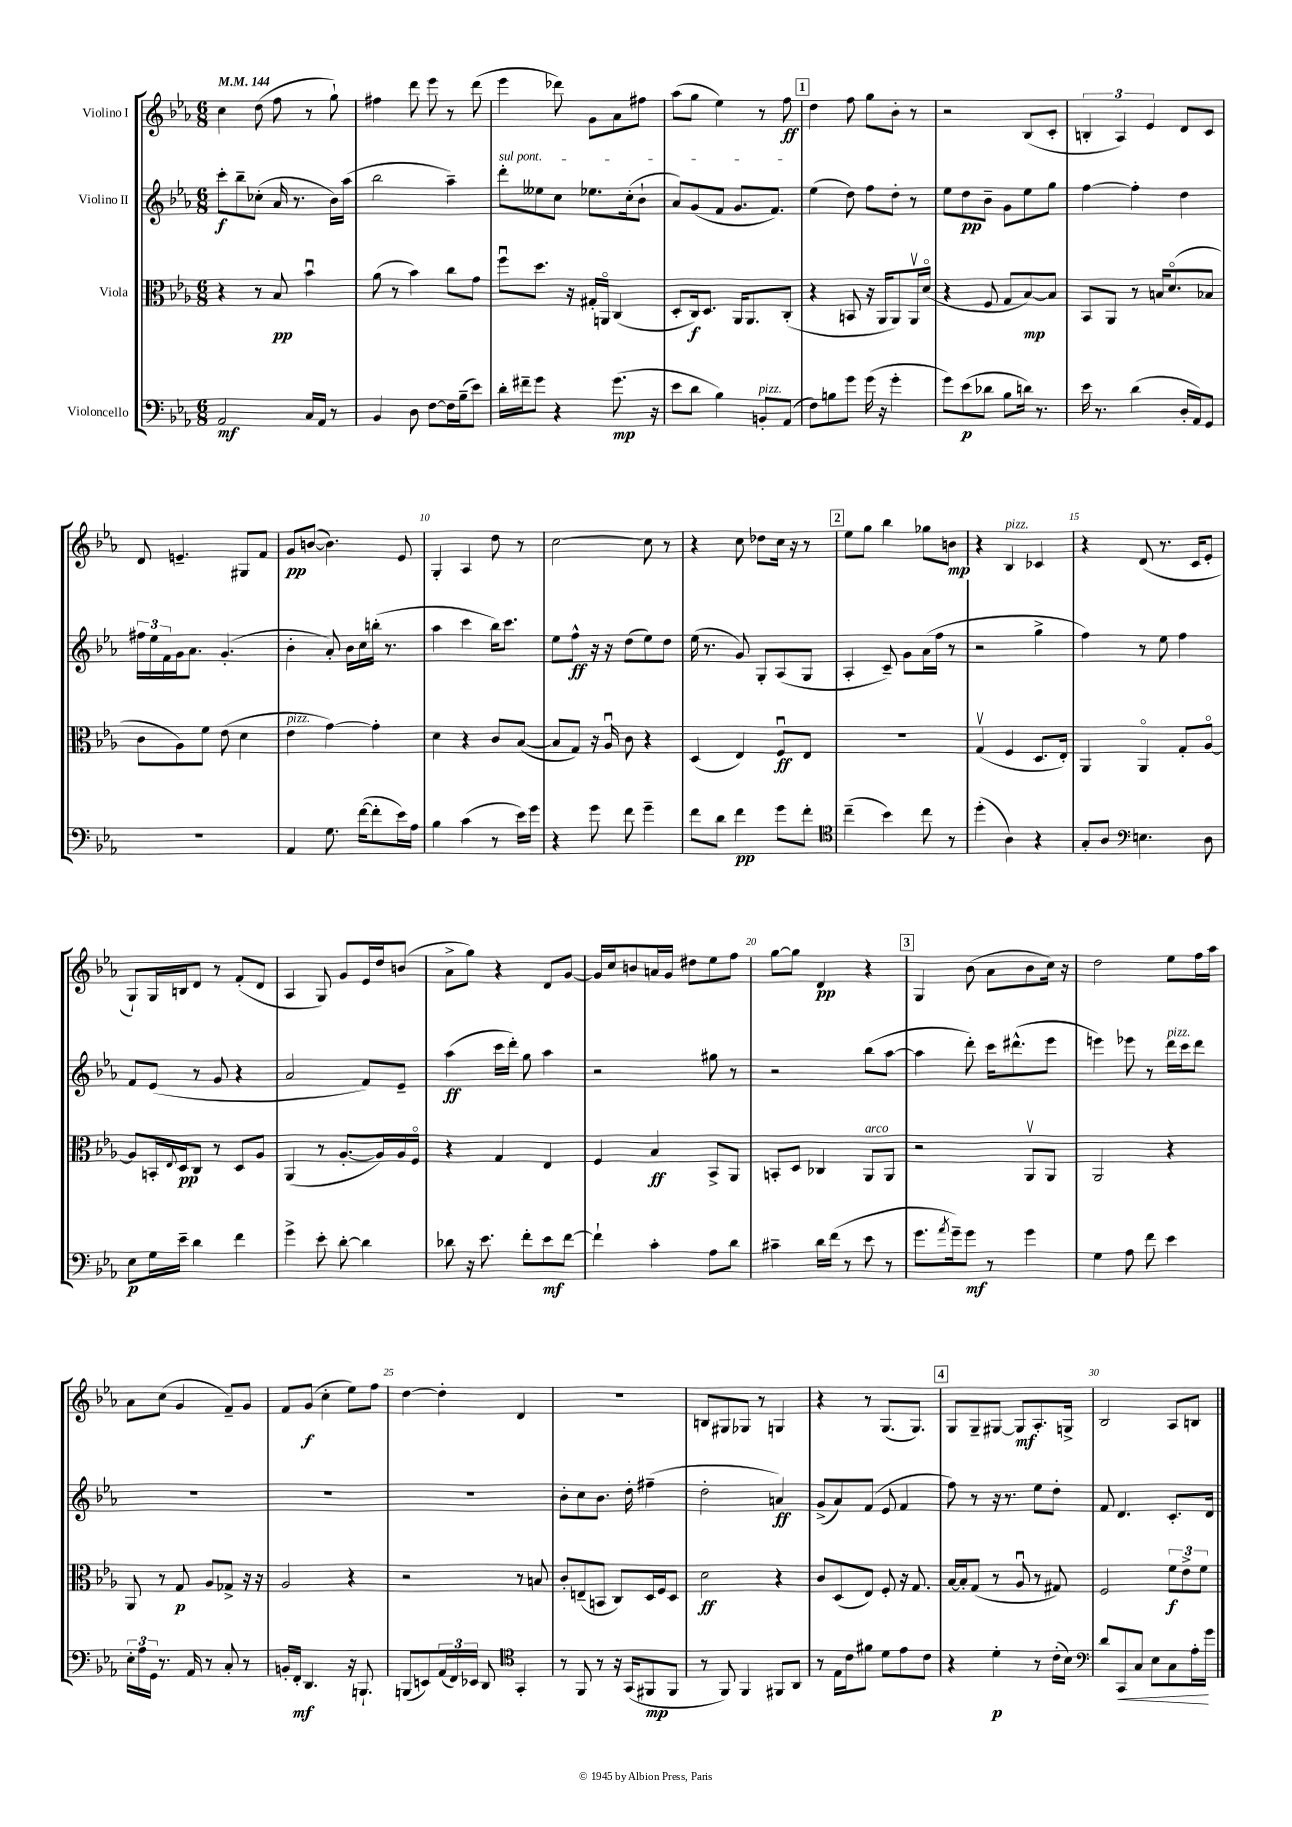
<<
\new StaffGroup <<
\new Staff = "s0" \with { instrumentName = "Violino I" } {
    \clef treble \key ees \major \numericTimeSignature \time 6/8 \tempo 4 = 144
    c''4 d''8( f''8 r8 g''8-!) |
    fis''4 d'''8 ees'''8 r8 d'''8( |
    ees'''4 des'''8) g'8 aes'8 fis''8 |
    aes''8( g''8 ees''4) r8 f''8\ff |
    \mark \markup { \box "1" } d''4 f''8 g''8 bes'8-. r8 |
    r2 bes8( c'8-. |
    \tuplet 3/2 { b4-. aes4) ees'4 } d'8 c'8 |
    d'8 e'4.-- gis8 f'8 |
    g'8\pp b'8~( b'4.) ees'8 |
    g4-. aes4 d''8 r8 |
    c''2~ c''8 r8 |
    r4 c''8 des''8 c''16 r16 r8 |
    \mark \markup { \box "2" } ees''8 g''8 bes''4 ges''8 b'8\mp |
    r4 bes4^\markup { \italic "pizz." } ces'4 |
    r4 d'8( r8. c'16 ees'8-. |
    g8-!) g16 b16 d'8 r8 f'8-.( d'8 |
    aes4 g8) g'8 ees'16 d''16 b'8( |
    aes'8-> g''8) r4 d'8 g'8~ |
    g'16 c''16 b'8 a'16 g'16 dis''8 ees''8 f''8 |
    g''8~ g''8 d'4\pp r4 |
    \mark \markup { \box "3" } g4 bes'8( aes'8 bes'8 c''16) r16 |
    d''2 ees''8 f''16 aes''16 |
    aes'8 c''8( g'4 f'8--) g'8 |
    f'8 g'8\f( c''4-. ees''8) f''8 |
    d''4~ d''4-. d'4 |
    R2. |
    b8 gis8 ges8 r8 g4 |
    r4 r8 g8.( g8.) |
    \mark \markup { \box "4" } g8 g8-- gis8~ gis8\mf aes8.-. g16-> |
    bes2 aes8 b8 \bar "|." |
}
\new Staff = "s1" \with { instrumentName = "Violino II" } {
    \clef treble \key ees \major \numericTimeSignature \time 6/8
    c'''8-.\f bes''8-- ces''8-.( aes'16 r8. bes'16) aes''16( |
    bes''2 aes''4--) |
    \once \override TextSpanner.bound-details.left.text = \markup { \italic "sul pont." } d'''8-.\startTextSpan eeses''8 c''8 ees''8. c''16-.( bes'8-! |
    aes'8) g'8( f'8 g'8. f'8.\stopTextSpan) |
    \mark \markup { \box "1" } ees''4( d''8) f''8 d''8-. r8 |
    ees''8 d''8\pp bes'8-- g'8 ees''8 g''8 |
    f''4~ f''4-. d''4 |
    \tuplet 3/2 { fis''16 ees''16 f'16 } g'16 aes'8. g'4.-.( |
    bes'4-. aes'8-.) bes'16 c''16 b''16-.( r8. |
    aes''4 c'''4 bes''16) c'''8. |
    ees''8 f''8-^\ff r16 r16 d''8( ees''8) d''8 |
    ees''16( r8. g'8) g8-. aes8( g8 |
    \mark \markup { \box "2" } aes4-. c'8--) g'8 aes'16( f''16 r8 |
    r2 g''4-> |
    f''4) r8 ees''8 f''4 |
    f'8 ees'8( r8 g'8 r4 |
    aes'2 f'8) ees'8-- |
    aes''4\ff( c'''16 d'''16-.) g''8 aes''4 |
    r2 gis''8 r8 |
    r2 bes''8( aes''8~ |
    \mark \markup { \box "3" } aes''4 d'''8-.) c'''16 dis'''8.-^( ees'''8 |
    e'''4) ees'''8 r8 d'''16^\markup { \italic "pizz." } c'''16 d'''8 |
    R2. |
    R2. |
    R2. |
    bes'8-. c''8 bes'8. d''16-. fis''4--( |
    d''2-. a'4\ff) |
    g'8->( aes'8) f'8( ees'8 f'4 |
    \mark \markup { \box "4" } f''8) r8 r16 r8. ees''8 d''8-. |
    f'8 d'4. c'8.-. d'16 \bar "|." |
}
\new Staff = "s2" \with { instrumentName = "Viola" } {
    \clef alto \key ees \major \numericTimeSignature \time 6/8
    r4 r8 bes8\pp bes'4\downbow |
    aes'8( r8 bes'4) c''8 g'8 |
    f''8\downbow d''8. r16 gis16-. a,16\flageolet c4( |
    d8-. c16\f) d8. aes,16 aes,8. c8-.( |
    \mark \markup { \box "1" } r4 b,8 r16 aes,16 aes,8) aes,16\upbow d'16\flageolet( |
    r4 f8 g8 bes8~\mp) bes8 |
    bes,8 aes,8 r8 b16 d'8.\flageolet( bes8 |
    c'8 aes8) f'8 ees'8( d'4 |
    ees'4^\markup { \italic "pizz." } g'4~) g'4-. |
    d'4 r4 c'8 bes8~( |
    bes8 g8) r16 aes16\downbow c'8 r4 |
    d4( ees4) f8\downbow\ff ees8 |
    \mark \markup { \box "2" } R2. |
    g4\upbow( f4 d8. ees16-.) |
    aes,4 aes,4\flageolet g8-. aes8~\flageolet |
    aes8 b,16-. \appoggiatura { ees8 } d16\pp c8 r8 d8 aes8 |
    aes,4( r8 aes8.~-. aes16) aes16 f16\flageolet |
    r4 g4 ees4 |
    f4 bes4\ff bes,8-> aes,8 |
    b,8-. d8 ces4 aes,8^\markup { \italic "arco" } aes,8 |
    \mark \markup { \box "3" } r2 aes,8\upbow aes,8 |
    aes,2 r4 |
    aes,8 r8 g8\p aes8 ges8-> r16 r16 |
    aes2 r4 |
    r2 r8 b8 |
    c'8-. e8--( b,8 c8) d16 f16 d8 |
    d'2\ff r4 |
    c'8 d8( ees8) f8-. r16 g8. |
    \mark \markup { \box "4" } bes16~ bes16-. g8( r8 aes8\downbow r8 gis8) |
    f2 \tuplet 3/2 { f'8\f ees'8-> f'8 } \bar "|." |
}
\new Staff = "s3" \with { instrumentName = "Violoncello" } {
    \clef bass \key ees \major \numericTimeSignature \time 6/8
    aes,2\mf c16 aes,16 r8 |
    bes,4 d8 f8~ f16 bes16--( ees'8) |
    d'16-. fis'16-- g'8 r4 g'8.\mp( r16 |
    ees'8 d'8 bes4) b,8-.^\markup { \italic "pizz." } aes,8( |
    \mark \markup { \box "1" } f8) b8 g'8 g'16( r16 g'4-. |
    g'8) ees'8\p( des'8 bes8 d'16) r8. |
    ees'16 r8. d'4( d16-. aes,16) g,8 |
    R2. |
    aes,4 g8. f'16~( f'8-. ees'16) aes16 |
    bes4 c'4( r8 ees'16) g'16 |
    r4 g'8 f'8 g'4-- |
    f'8 d'8 f'4\pp g'8 f'8-. |
    \mark \markup { \box "2" } \clef tenor c''4--( bes'4) c''8 r8 |
    d''4-.( aes4) r4 |
    g8-. aes8 \clef bass e4. d8 |
    ees8\p g16 ees'16-- d'4 f'4 |
    g'4-> ees'8-. d'8~-. d'4 |
    des'8 r16 ees'8. f'8-. ees'8\mf f'8~ |
    f'4-! c'4-. aes8 d'8 |
    cis'4-- d'16 f'16( r8 ees'8 r8 |
    \mark \markup { \box "3" } g'8. \acciaccatura { aes'8 } g'16--) g'8\mf r8 g'4 |
    g4 aes8 f'8 ees'4 |
    \tuplet 3/2 { ees16-. aes16 g,16 } r8. aes,16 r8 c8-. r8 |
    b,16-. f,16-.\mf d,4. r16 b,,8.-! |
    b,,8( e,8) \tuplet 3/2 { aes,16( f,16) ees,16 } d,8 \clef tenor g,4-. |
    r8 f,8 r8 r16 g,16( fis,8\mp fis,8 |
    r8 f,8) f,4 fis,8 aes,8 |
    r8 ees16 c'16 fis'8 d'8 ees'8 c'8 |
    \mark \markup { \box "4" } r4 d'4-.\p r8 c'16-.( bes16) |
    \clef bass d'8 c,8\< c8 ees8 c8 aes16-. g'16\! \bar "|." |
}
>>
>>
\layout { \context { \Score \override BarNumber.break-visibility = ##(#f #t #t) barNumberVisibility = #(every-nth-bar-number-visible 5) } }
